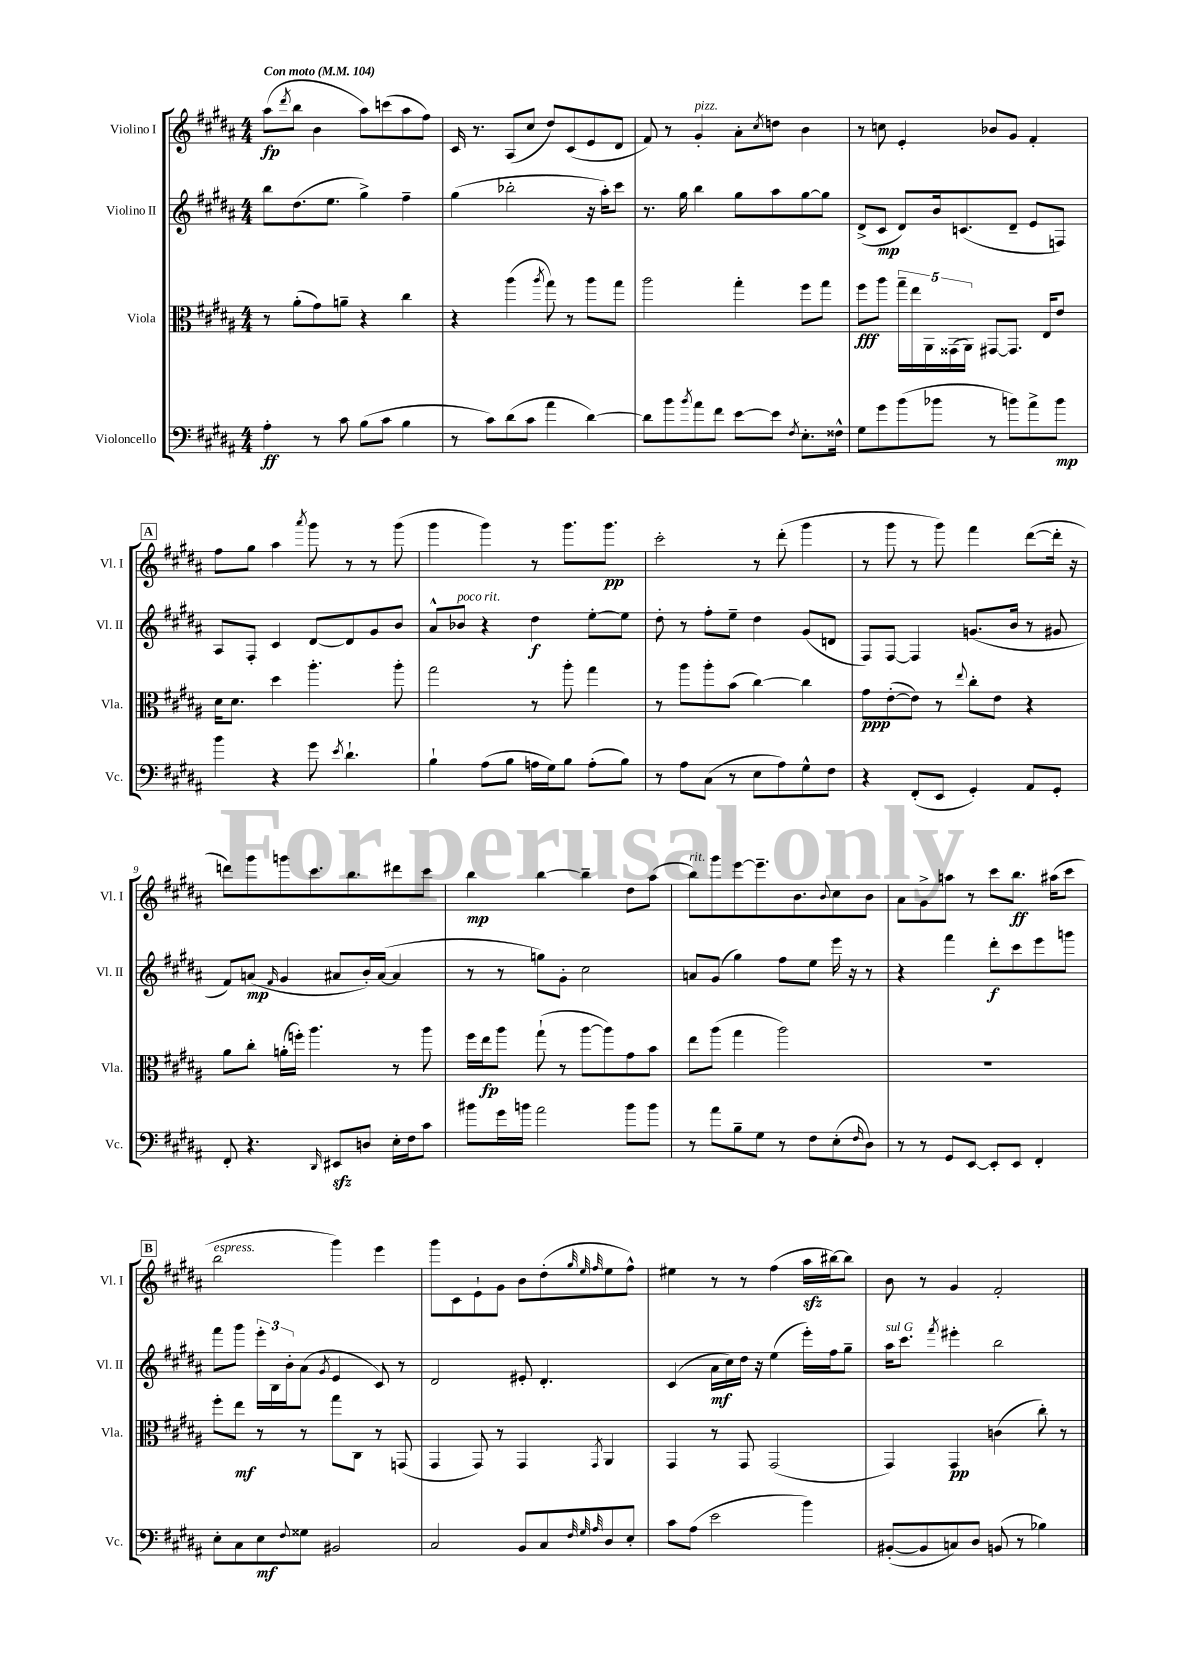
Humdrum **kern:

**kern	**kern	**kern	**kern
*staff4	*staff3	*staff2	*staff1
*clefF4	*clefC3	*clefG2	*clefG2
*k[f#c#g#d#a#]	*k[f#c#g#d#a#]	*k[f#c#g#d#a#]	*k[f#c#g#d#a#]
*M4/4	*M4/4	*M4/4	*M4/4
*MM104	*MM104	*MM104	*MM104
4A#'\	8r	8bb\L	(8aa#\L
.	.	.	8qddd#/
.	(8a#'\L	(8.dd#\	8bb\J
8r	8g#\)	.	4b\
.	.	8.ee\J	.
8c#\	8a~\J	.	.
(8B\L	4r	4gg#^\)	8aa#\L)
8c#\J	.	.	(8ccc\
4B\	4cc#\	4ff#~\	8aa#\
.	.	.	8ff#\J)
=	=	=	=
8r	4r	(4gg#\	16c#/
.	.	.	8.r
8c#\L)	.	.	.
(8d#\	(4aa#\	2bb-'\	(8A#/L
8c#\J	.	.	8cc#/J
.	8qaa#/	.	.
4a#\	8gg#\)	.	8dd#/L)
.	8r	.	(8c#/
[4d#\)	8aa#\L	16r	8e/
.	.	16aa#'\LK)	.
.	8gg#\J	8ccc#\J	8d#/J
=	=	=	=
8d#\]L	2aa#\	8.r	8f#/)
8b\	.	.	8r
.	.	16gg#\	.
8qb/	.	.	.
8a#\	.	4bb\	4g#'/
8f#\J	.	.	.
[8e\L	4gg#'\	8gg#\L	8a#'\L
.	.	.	8qcc#/
8e\]J	.	8aa#\	8dd\J
8qF#/	.	.	.
8.E'\L	8ff#\L	[8gg#\	4b\
.	8gg#\J	8gg#\]J	.
16F##^^\Jk	.	.	.
=	=	=	=
8G#\L	8ff#\L	(8d#^/L	8r
8g#\	8aa#\J	8c#/J	8cc\
(8b\	20gg#~\LL	8d#/L)	4e'/
.	20ee\	.	.
.	20AA#\	.	.
8b-\J	.	16b/k	.
.	(20GG##\	.	.
.	.	(8.c/	.
.	20AA#\JJ)	.	.
8r	[8GG#/L	.	8b-/L
8b\L)	8.GG#/]J	8d#~/J	8g#/J
8a#^\	.	8e/L	4f#'/
.	16E/LK	.	.
8b\J	8e/J	8F/J)	.
=	=	=	=
4b\	16d#\LK	8A#/L	8ff#\L
.	8.d#\J	.	.
.	.	8F#'/J	8gg#\J
4r	4dd#\	4c#/	4aa#\
.	.	.	8qaaa#/
8g#\	4.aa#'\	[8d#/L	8ggg#\
8qe/	.	.	.
4.d#`\	.	8d#/]	8r
.	.	8g#/	8r
.	8aa#'\	8b/J	(8ggg#\
=	=	=	=
4B`\	2gg#\	8a#^^/L	4ggg#\
.	.	8b-/J	.
(8A#\L	.	4r	4ggg#\)
8B\J	.	.	.
16A\LL	8r	4dd#\	8r
16G#\J)	.	.	.
8B\J	8aa#'\	.	8.ggg#\L
(8A'\L	4gg#\	[8ee'\L	.
.	.	.	8.ggg#\J
8B\J)	.	8ee\]J	.
=	=	=	=
8r	8r	8dd#'\	2ccc#'\
8A#\L	8aa#\L	8r	.
(8C#\J	8aa#'\	8ff#'\L	.
8r	(8b\J	8ee~\J	.
8E\L	[4cc#\)	4dd#\	8r
8A#\)	.	.	(8ddd#'\
8G#^^\	4cc#\]	(8g#/L	4ggg#\
8F#\J	.	8d/J	.
=	=	=	=
4r	8g#\L	8F#/L)	8r
.	([8e'\	[8F#/J	8ggg#\
(8FF#'/L	8e\]J)	4F#/]	8r
8EE/J	8r	.	8ggg#\)
.	8qqee/	.	.
4GG#'/)	8cc#'\L	(8.g/L	4fff#\
.	8e\J	.	.
.	.	16b/Jk	.
8AA#/L	4r	8r	([8ddd#\L
8GG#'/J	.	8g#/	16ddd#'\]Jk
.	.	.	16r
=	=	=	=
8FF#'/	8a#\L	8f#/L)	8ddd\L)
4.r	8cc#'\J	(8a/J	8ggg#\
.	.	16qqf#/	.
.	(16a'\LL	4g#/	8ggg\
.	16ff'\JJ)	.	.
.	4.aa#\	.	8.ccc#\
16qqDD#/	.	.	.
8EE#/L	.	8a#/L	.
.	.	.	8.bb\
8D/J	.	16b'/L)	.
.	.	([16a#/JJ	.
16E'\LL	8r	4a#/]	8ddd#\
16F#\J	.	.	.
8c#\J	8aa#\	.	8ccc#\J
=	=	=	=
8b#\L	16ff#\LL	8r	4bb\
.	16ee\J	.	.
16g#\L	8aa#\J	8r	.
16b\JJ	.	.	.
2a#\	(8gg#`\	8gg\L)	[4bb\
.	8r	8g#'\J	.
.	[8aa#\L	2cc#\	4bb~\]
.	8aa#\])	.	.
8b\L	8g#\	.	8dd#\L
8b\J	8b\J	.	(8aa#\J
=	=	=	=
8r	8ee\L	8a/L	8bb\L)
8a#\L	(8aa#\J	(8g#/J	8ggg#\
8B~\	4gg#\	4gg#\)	[8eee\
8G#\J	.	.	8.eee~\]
8r	2aa#\)	8ff#\L	.
.	.	.	8.b\
8F#\L	.	8ee\J	.
.	.	.	8qqb/
(8E'\	.	16eee\	8cc#\
.	.	16r	.
16qqF#/	.	.	.
8D#\J)	.	8r	8b\J
=	=	=	=
8r	1r	4r	8a#\L
8r	.	.	8g#^\
8GG#/L	.	4fff#\	8aa\J
[8EE/J	.	.	8r
8EE'/]L	.	8ddd#'\L	8ccc#\L
8EE/J	.	8ccc#\	8.bb\J
4FF#'/	.	8eee\	.
.	.	.	(16aa#\LK
.	.	8ggg\J	8ccc#\J
=	=	=	=
8E'\L	8ff#'\L	8fff#\L	2bb\
8C#\	8ee\J	8ggg#\J	.
8E\	8r	24eee'\LL	.
.	.	24B\	.
.	.	24b'\J	.
8qqF#/	.	.	.
8G##\J	8r	(8a#\J	.
.	.	8qg#/	.
2BB#/	8gg#\L	4e/	4ggg#\)
.	8C#\J	.	.
.	8r	8c#/)	4eee\
.	(8GG/	8r	.
=	=	=	=
2C#/	4GG#/	2d#/	8ggg#\L
.	.	.	8c#\
.	8GG#/)	.	8e`\
.	8r	.	8g#\J
8BB/L	4GG#/	8e#'/	8b\L
8C#/	.	4.d#'/	(8dd#'\
32qqF#/	.	.	32qqgg#/
32qqG#/	.	.	32qqee/
32qqA#/	8qGG#/	.	32qqff#/
8D#/	4AA#/	.	8ee\
8E'/J	.	.	8ff#^^\J)
=	=	=	=
8c#\L	4GG#/	(4c#/	4ee#\
(8A#\J	.	.	.
2e\	8r	16a#\LL	8r
.	.	16cc#\)	.
.	8GG#/	16dd#\JJ	8r
.	.	16r	.
.	(2GG#/	(4ee\	(4ff#\
4b\)	.	16eee'\LL)	16aa#\LL
.	.	16ff#\J	[16bb#\J)
.	.	8gg#~\J	8bb#\]J
=	=	=	=
([8BB#'/L	4GG#/)	16aa#\LK	8b\
.	.	8.ccc#\J	.
8BB#/]	.	.	8r
.	.	8qfff#/	.
8C/)	4GG#/	4eee#'\	4g#/
8D#/J	.	.	.
(8BB/	(4c\	2bb\	2f#'/
8r	.	.	.
4B-\)	8cc#'\)	.	.
.	8r	.	.
==	==	==	==
*-	*-	*-	*-
